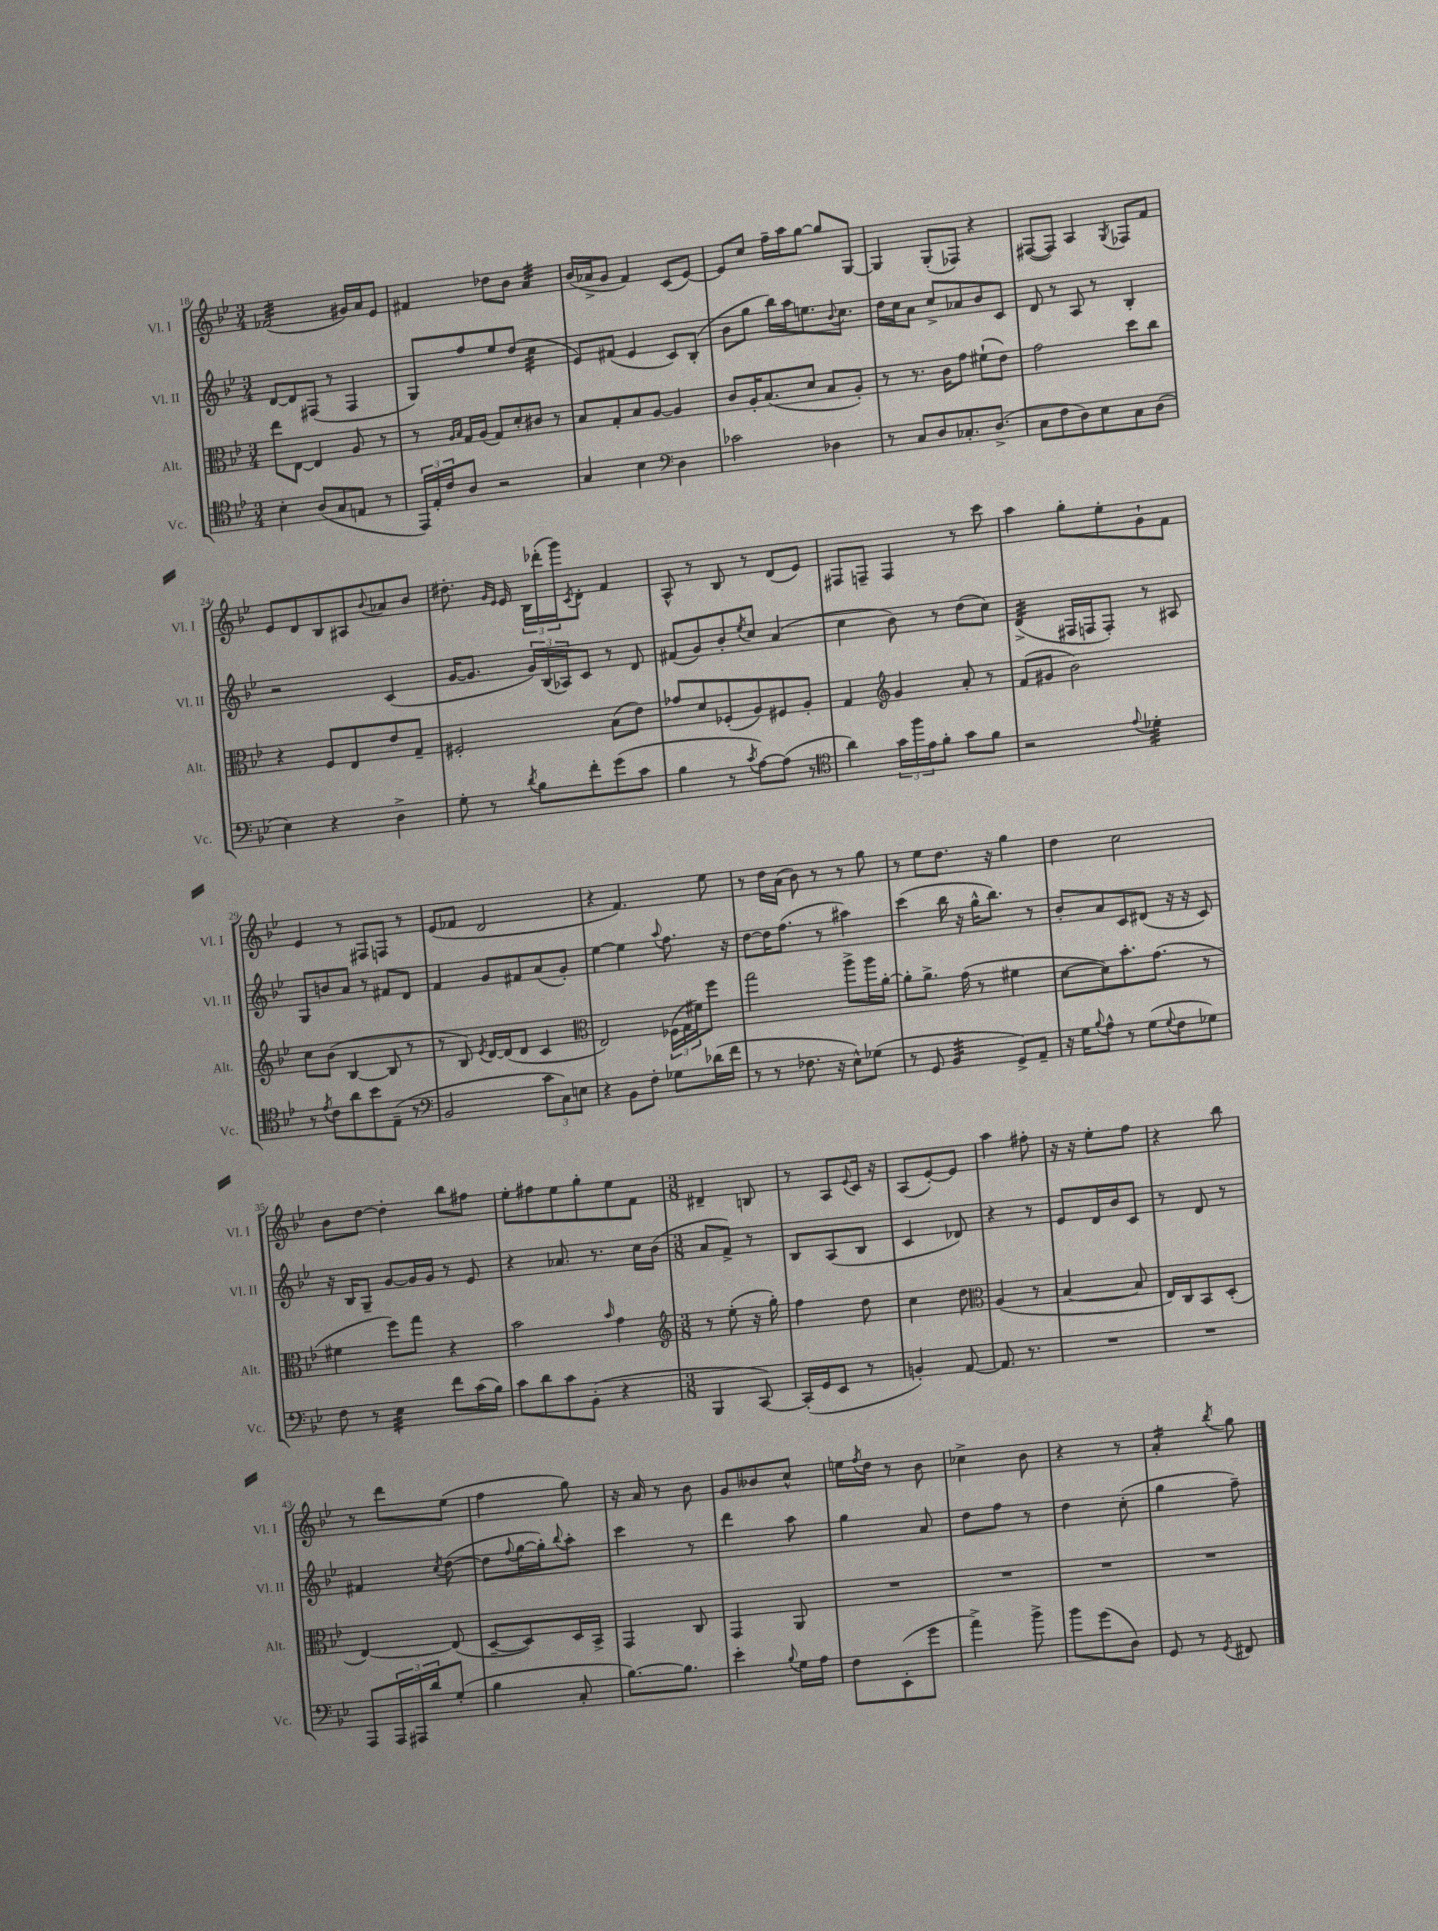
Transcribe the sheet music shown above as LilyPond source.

<<
\new StaffGroup <<
\new Staff = "s0" \with { instrumentName = "Vl. I" shortInstrumentName = "Vl. I" } {
    \clef treble \key bes \major \numericTimeSignature \time 3/4
    fes'2:32( gis'16) a'16 ees'8 |
    fis'4 des''8 bes'8 a'4:32 |
    bes'16( aes'16-> g'8 f'4) c'8( ees'8~) |
    ees'8 c''8 f''16-- a''16 g''8~ g''8 g8~ |
    g4 g8-.( fes8) r4 |
    fis8~( fis8) a4 \acciaccatura { g8 } fes8 f'8 |
    ees'8 d'8 bes8 ais8 \appoggiatura { bes'8 } aes'8 bes'8 |
    dis''8.-. \grace { g'16 ees'16 } ees'16 \tuplet 3/2 { bes16 des'''16-.( g'''16) } \acciaccatura { c'8 } d'8-. f'4 |
    a8-^ r8 bes8 r8 d'8( ees'8) |
    fis8 f8-- f4 r8 c'''8 |
    a''4 g''8-. ees''8-. g'8-! f'8 |
    ees'4 r8 fis8 f8 r8 |
    ees'8( fes'8 d'2 |
    r4 f'4.) ees''8 |
    r8 d''16 a'16( bes'8) r8 r8 g''8 |
    r8 ees''8 d''8. r16 g''4 |
    d''4 c''2 |
    bes'8 d''8~ d''4-. bes''8 fis''8 |
    ees''8-. fis''8 ees''8 g''8-. ees''8 f'8 |
    \numericTimeSignature \time 3/8 dis'4-- b8 |
    r8 a8 \appoggiatura { ees'8 } c'16 r16 |
    a8( ees'8~-.) ees'8 |
    a''4 fis''8-. |
    r16 r16 ees''8-. f''8 |
    r4 bes''8 |
    r8 d'''8 ees''8( |
    f''4 g''8) |
    r16 a'16 r8 bes'8 |
    g'8 beses'8 c''8-^ |
    e''16 \acciaccatura { f''8 } d''16 r8 bes'8 |
    ces''4-> bes'8 |
    r4 r8 |
    a'4:16-. \acciaccatura { bes''8 } g''8 \bar "|." |
}
\new Staff = "s1" \with { instrumentName = "Vl. II" shortInstrumentName = "Vl. II" } {
    \clef treble \key bes \major \numericTimeSignature \time 3/4
    d'8~ d'8 fis8( r8 fis4 |
    g8) f''8 ees''8 d''8( c''4:32 |
    ees'8) fis'8( ees'4 c'8) bes8-.( |
    bes'8 g''8 bes''16) a''16 e''8. \appoggiatura { bes'8 } c''8. |
    d''16 c''16 a'8 c''8-> aes'8 bes'8 c'8 |
    d'8 r8 a8 r8 bes4-. |
    r2 c'4( |
    g'16~ g'8. \tuplet 3/2 { g'16) bes16( aes16) } c'8 r8 d'8 |
    fis'8( g'8) bes'8-. \acciaccatura { ees''8 } c''8 a'4( |
    c''4 bes'8) r8 d''8( c''8) |
    d'4:32->( fis16 f16 f8-.) r8 ais8 |
    g8 b'8 a'8 r8 fis'8 d'8 |
    f'4 g'8 fis'8 a'8( g'8-.) |
    ees''4~ ees''4 \appoggiatura { a''8 } f''8. r16 |
    d''8~ d''16 f''8.( r8 ais''4) |
    c'''4( bes''16 r16 g''16-^ bes''8.) r8 |
    bes'8-. a'8 c'8 dis'8( r16 r16 c'8) |
    r16 bes16 g8-- g'8~ g'16 g'16 r8 ees'8 |
    r4 aes'8. r8. c''16 bes'16( |
    \numericTimeSignature \time 3/8 a'8 f'8->) r8 |
    bes8 a8( bes8 |
    c'4 des'8) |
    r4 r8 |
    ees'8 d'16 bes'16 c'8 |
    r8 d'8 r8 |
    fis'4 \acciaccatura { c''8 } d''8~( |
    d''8 \appoggiatura { f''8 } g''16~ g''16-.) \appoggiatura { bes''8 } a''8-. |
    c'''4 r8 |
    d'''4 a''8 |
    g''4 a'8 |
    d''8 f''8 r8 |
    d''4 c''8-.( |
    g''4 f''8--) \bar "|." |
}
\new Staff = "s2" \with { instrumentName = "Alt." shortInstrumentName = "Alt." } {
    \clef alto \key bes \major \numericTimeSignature \time 3/4
    ees''8 ees8~ ees4 a8 r8 |
    r8 \grace { a16 bes16 } g16 a16( g8) d'8-. cis'8 r8 |
    bes8 g8-. bes8 a8~ a4 |
    c'8 a16-. bes8.( d'8 bes8 a8-.) |
    r8 r8. c'16 g'8 fis'8-!( ees'8) |
    g'2 d''8 c''8 |
    r4 f8 ees8 ees'8 g8-- |
    fis2-. bes8( ees'8) |
    ges'8 d'8 fes8-.( a8) fis8 a8-. |
    g4 \clef treble g'4 a'8-. r8 |
    f'8( gis'8 bes'2) |
    c''8 bes'8( bes4~ bes8 r8 |
    r8 bes8) \acciaccatura { ees'8 } d'16~ d'16( d'8 c'4 |
    \clef alto ees2) \tuplet 3/2 { fes16( g16 fis'16) } f''8 |
    g''2 a''8-> a''16 a'16~-. |
    a'8-. a'8.-> g'16( r8 fis'4 |
    d'8~ d'8) bes'8.-. g'8.( r8 |
    fis'4 f''8) g''8 r4 |
    bes'2 \grace { bes'16 } g'4 |
    \numericTimeSignature \time 3/8 \clef treble r8 ees''8-.( r16 g''16-.) |
    f''4 d''8 |
    c''4 d''8 |
    \clef alto a4( r8 |
    bes4~ bes8 |
    ees16) c16 bes,8 d8-.( |
    ees4~) ees8( |
    d8~-- d8) d16 bes,16-> |
    g,4 c8 |
    g,4 a,8 |
    R4. |
    R4. |
    R4. |
    R4. \bar "|." |
}
\new Staff = "s3" \with { instrumentName = "Vc." shortInstrumentName = "Vc." } {
    \clef tenor \key bes \major \numericTimeSignature \time 3/4
    bes4-. a8( g8 e8 r8 |
    \tuplet 3/2 { ees,16) ees16-. c'16 } a8 r2 |
    g4 bes4 \clef bass d4 |
    ces'2 des4 |
    r8 c8 d8 ces8.-. d8.->( |
    c8 f8 d8) ees8 c8 d8( |
    ees4) r4 d4-> |
    g8-. r8 \acciaccatura { d'8 } bes8 f'8-. g'8( c'8 |
    bes4 r8 \acciaccatura { c'8 } a8~) a8( r8 |
    \clef tenor a'4) \tuplet 3/2 { g'16 f''16 ees'16 } f'8-. g'8 f'8 |
    r2 \appoggiatura { ees'8 } des'4:32-. |
    r8 \acciaccatura { ees'8 } c'8 a'8 bes'8 ees8--( r8 |
    \clef bass bes,2 \tuplet 3/2 { c'8 c8) e8 } |
    r4 bes,8 f8-. ges8 des'16( f'16 |
    r8 r8 fes8. r16 ees8-^) ges8( |
    r8 g,8 bes,4:32 g,8->) a,8-- |
    r16 g16 \appoggiatura { bes8 } a8-^ r8 g8( \appoggiatura { g8 } f8 ges8) |
    f8 r8 ees4:32 f'8 c'16( bes16) |
    c'8 d'8 c'8 bes,8-.( r4 |
    \numericTimeSignature \time 3/8 bes,,4 c,8~) |
    c,16-.( g,16 ees,8 r8 |
    b,4-.) a,8~ |
    a,8. r8. |
    R4. |
    R4. |
    a,,8 \tuplet 3/2 { a,,16 ais,,16 d'16 } g8-.( |
    bes4 c8-. |
    bes8.~) bes8. |
    ees'4-. \appoggiatura { bes8 } g16 a16 |
    f8 ees,8-.( g'8 |
    a'4->) bes'8-> |
    bes'8 g'8( d8) |
    g,8 r8 \acciaccatura { g,8 } fis,8 \bar "|." |
}
>>
>>
\layout { \context { \Score currentBarNumber = #18 } }
